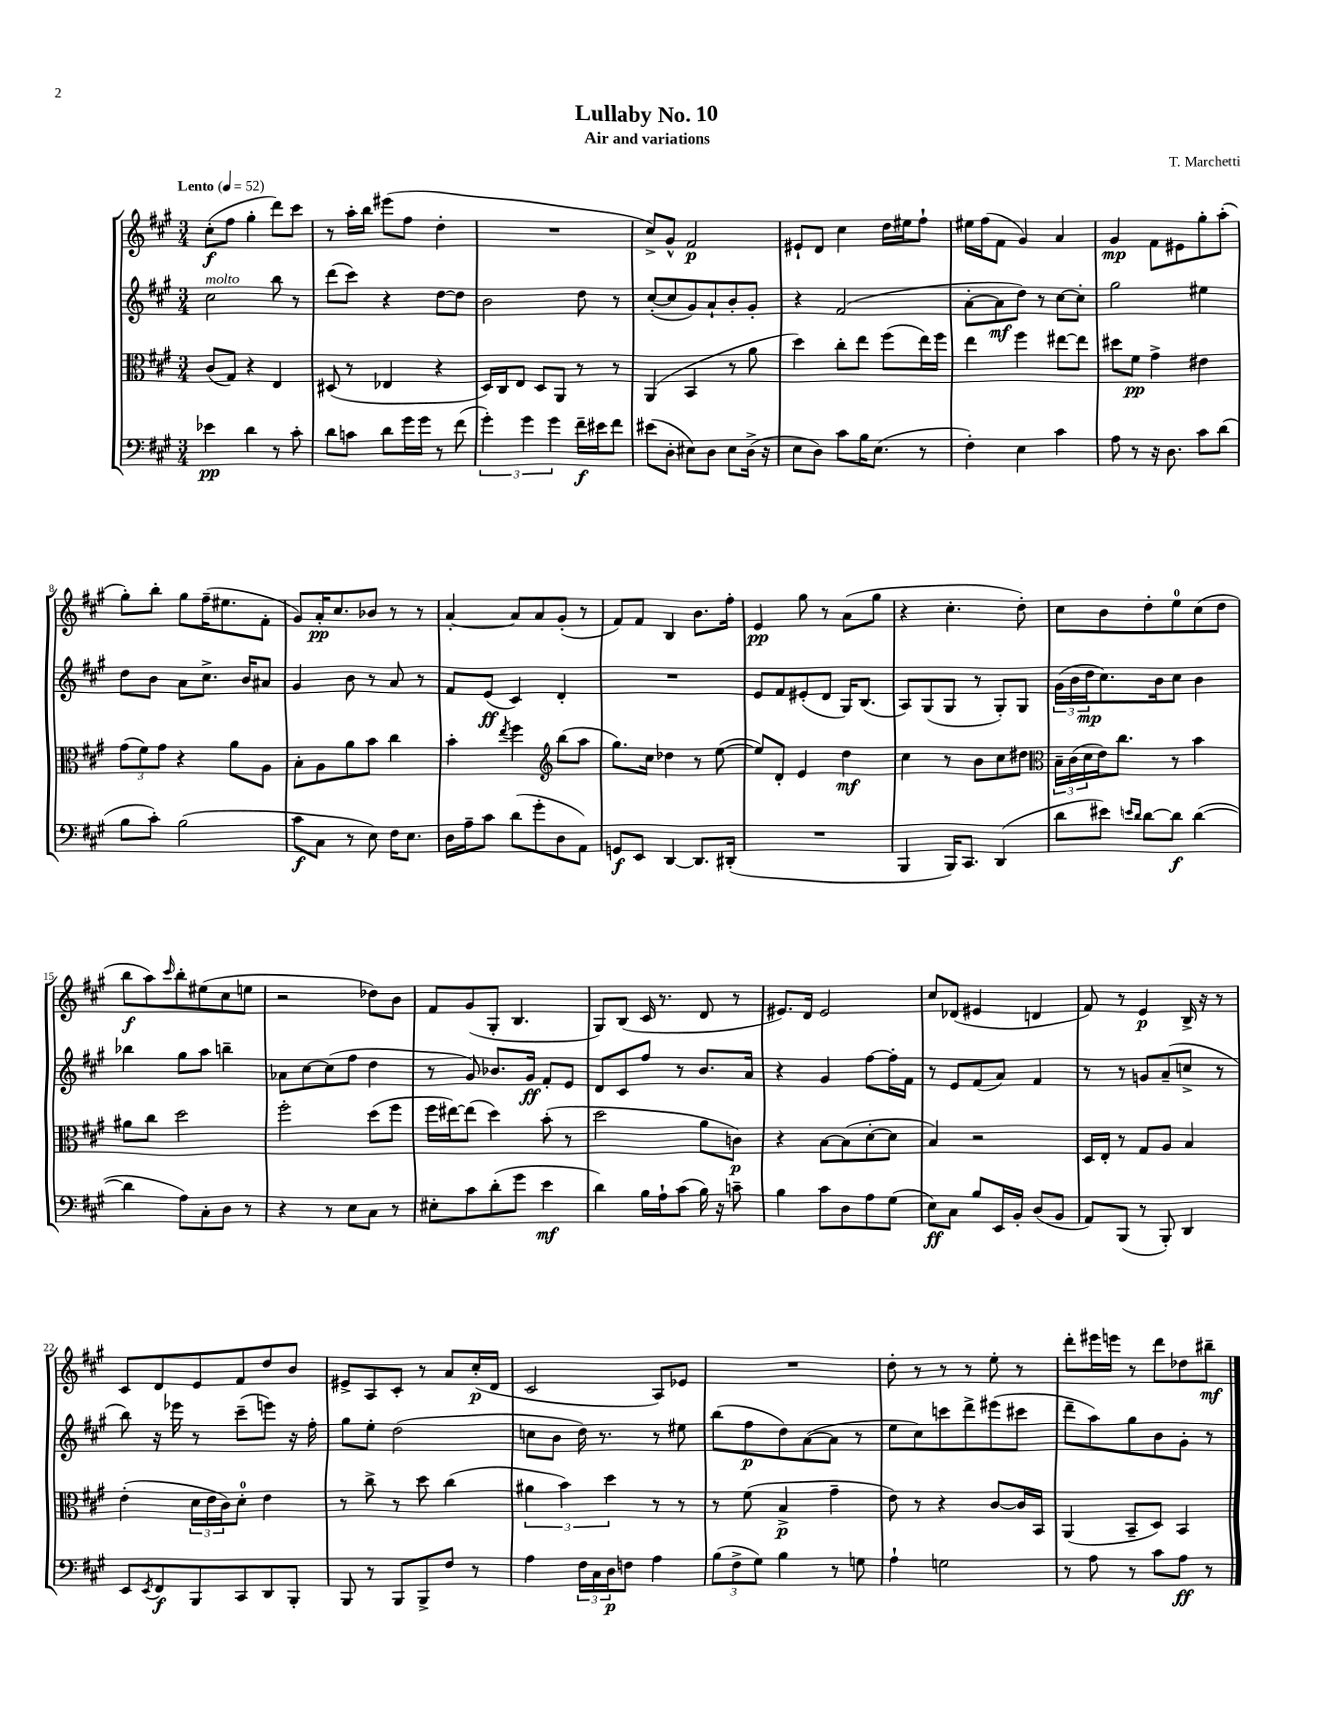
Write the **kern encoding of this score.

**kern	**dynam	**kern	**dynam	**kern	**dynam	**kern	**dynam
*part4	*part4	*part3	*part3	*part2	*part2	*part1	*part1
*staff4	*staff4	*staff3	*staff3	*staff2	*staff2	*staff1	*staff1
*clefF4	*	*clefC3	*	*clefG2	*	*clefG2	*
*k[f#c#g#]	*	*k[f#c#g#]	*	*k[f#c#g#]	*	*k[f#c#g#]	*
*M3/4	*	*M3/4	*	*M3/4	*	*M3/4	*
*MM52	*	*MM52	*	*MM52	*	*MM52	*
=1	=1	=1	=1	=1	=1	=1	=1
!	!	!	!	!	!	!LO:TX:a:B:t=Lento	!
!	!	!	!	!LO:TX:a:i:t=molto	!	!	!
4e-X\	pp	(8c#/L	.	2cc#\	.	(8cc#'\L	f
.	.	8G#/J)	.	.	.	8ff#\J	.
4d\	.	4r	.	.	.	4gg#'\	.
8r	.	4E/	.	8bb\	.	8ddd\L)	.
8c#'\	.	.	.	8r	.	8ccc#\J	.
=2	=2	=2	=2	=2	=2	=2	=2
8d\L	.	(8D#X/	.	(8ddd\L	.	8r	.
8cn\J	.	8r	.	8ccc#\J)	.	16aa'\LL	.
.	.	.	.	.	.	16bb\JJ	.
8d\L	.	4E-X/	.	4r	.	(8eee#X\L	.
16g#\L	.	.	.	.	.	8ff#\J	.
16g#\JJ	.	.	.	.	.	.	.
8r	.	4r	.	[8dd\L	.	4dd'\	.
(8f#\	.	.	.	8dd\J]	.	.	.
=3	=3	=3	=3	=3	=3	=3	=3
6g#'\)	.	16D/LL)	.	2b\	.	2.r	.
.	.	16C#/J	.	.	.	.	.
.	.	8E/J	.	.	.	.	.
6g#\	.	.	.	.	.	.	.
.	.	8D/L	.	.	.	.	.
6g#\	.	.	.	.	.	.	.
.	.	8AA/J	.	.	.	.	.
16f#~\LL	f	8r	.	8dd\	.	.	.
16e#X\J	.	.	.	.	.	.	.
8f#\J	.	8r	.	8r	.	.	.
=4	=4	=4	=4	=4	=4	=4	=4
(8e#X\L	.	(4AA/	.	([8cc#'/L	.	8cc#^/L)	.
8D'\J	.	.	.	8cc#/]	.	8g#^^/J	.
8E#X\L)	.	4BB/	.	8g#/)	.	2f#/	p
8D\J	.	.	.	8a`/	.	.	.
8E#\L	.	8r	.	8b'/	.	.	.
(16D^\Jk	.	8a\	.	8g#'/J	.	.	.
16r	.	.	.	.	.	.	.
=5	=5	=5	=5	=5	=5	=5	=5
8E\L	.	4dd\)	.	4r	.	8e#X`/L	.
8D\J)	.	.	.	.	.	8d/J	.
8c#\L	.	8cc#'\L	.	(2f#/	.	4cc#\	.
16B\K	.	8ee\J	.	.	.	.	.
(8.E\J	.	.	.	.	.	.	.
.	.	(8ff#\L	.	.	.	16dd\LL	.
.	.	.	.	.	.	16ee#X\J	.
8r	.	16ee\L)	.	.	.	8ff#`\J	.
.	.	16ff#\JJ	.	.	.	.	.
=6	=6	=6	=6	=6	=6	=6	=6
4F#'\)	.	4ee\	.	[8a'\L	.	16ee#X\LL	.
.	.	.	.	.	.	(16ff#\J	.
.	.	.	.	8a\]	mf	8f#\J	.
4E\	.	4ff#\	.	8dd\J)	.	4g#/)	.
.	.	.	.	8r	.	.	.
4c#\	.	[8ee#X\L	.	[8cc#\L	.	4a/	.
.	.	8ee#\J]	.	8cc#'\J]	.	.	.
=7	=7	=7	=7	=7	=7	=7	=7
8A\	.	8dd#X\L	.	2gg#\	.	4g#/	mp
8r	.	8f#\J	pp	.	.	.	.
16r	.	4g#^\	.	.	.	8f#\L	.
8.D\	.	.	.	.	.	.	.
.	.	.	.	.	.	8e#X\	.
8c#\L	.	4e#X\	.	4ee#X\	.	8gg#'\	.
(8d\J	.	.	.	.	.	(8aa'\J	.
!!LO:LB:g=z
=8	=8	=8	=8	=8	=8	=8	=8
8B\L	.	(12g#\L	.	8dd\L	.	8gg#'\L)	.
.	.	12f#\)	.	.	.	.	.
8c#'\J)	.	.	.	8b\J	.	8bb'\J	.
.	.	12g#\J	.	.	.	.	.
(2B\	.	4r	.	8a\L	.	8gg#\L	.
.	.	.	.	8.cc#^\J	.	(16ff#~\K	.
.	.	.	.	.	.	8.ee#X\	.
.	.	8a\L	.	.	.	.	.
.	.	.	.	16b/KL	.	.	.
.	.	8A\J	.	8a#X/J	.	8f#'\J	.
=9	=9	=9	=9	=9	=9	=9	=9
8c#\L	f	8B'\L	.	4g#/	.	8g#/L)	.
8C#\J	.	8A\	.	.	.	16a'/K	pp
.	.	.	.	.	.	8.cc#/	.
8r	.	8a\	.	8b\	.	.	.
8E\)	.	8b\J	.	8r	.	8b-X/J	.
16F#\KL	.	4cc#\	.	8a/	.	8r	.
8.E\J	.	.	.	.	.	.	.
.	.	.	.	8r	.	8r	.
=10	=10	=10	=10	=10	=10	=10	=10
16D\LL	.	4b'\	.	8f#/L	.	[4a'/	.
16A~\J	.	.	.	.	.	.	.
8c#\J	.	.	.	(8e/J	ff	.	.
.	.	8qee/	.	.	.	.	.
(8d\L	.	4ff#\	.	4c#/)	.	8a/L]	.
8g#'\	.	.	.	.	.	8a/	.
*	*	*clefG2	*	*	*	*	*
8D\	.	(8bb\L	.	4d'/	.	(8g#'/J	.
8AA\J)	.	8aa\J	.	.	.	8r	.
=11	=11	=11	=11	=11	=11	=11	=11
8GGn/L	f	8.gg#\L)	.	2.r	.	8f#/L)	.
8EE/J	.	.	.	.	.	8f#/J	.
.	.	16cc#\Jk	.	.	.	.	.
[4DD/	.	4dd-X\	.	.	.	4B/	.
8.DD/L]	.	8r	.	.	.	8.b\L	.
.	.	([8ee\	.	.	.	.	.
(16DD#X'/Jk	.	.	.	.	.	16ff#'\Jk	.
=12	=12	=12	=12	=12	=12	=12	=12
2.r	.	8ee/L])	.	8e/L	.	4e/	pp
.	.	8d'/J	.	8f#/	.	.	.
.	.	4e/	.	(8e#X'/	.	8gg#\	.
.	.	.	.	8d/J	.	8r	.
.	.	4dd\	mf	16G#/KL)	.	(8a\L	.
.	.	.	.	(8.B/J	.	.	.
.	.	.	.	.	.	8gg#\J	.
=13	=13	=13	=13	=13	=13	=13	=13
4BBB/	.	4cc#\	.	8A/L)	.	4r	.
.	.	.	.	(8G#/	.	.	.
16BBB/KL)	.	8r	.	8G#/J	.	4.cc#'\	.
8.CC#/J	.	.	.	.	.	.	.
.	.	8b\L	.	8r	.	.	.
(4DD/	.	8cc#\	.	8G#'/L)	.	.	.
.	.	8dd#X\J	.	8G#/J	.	8dd'\)	.
=14	=14	=14	=14	=14	=14	=14	=14
*	*	*clefC3	*	*	*	*	*
8d\L	.	24B~\LL	.	(24g#\LL	.	8cc#\L	.
.	.	(24c#\	.	24b\	.	.	.
.	.	24d\	.	24dd\J	mp	.	.
8e#X\J)	.	16e\J)	.	8.cc#\)	.	8b\	.
.	.	8.cc#\J	.	.	.	.	.
16qqen/LL	.	.	.	.	.	.	.
16qqd/JJ	.	.	.	.	.	.	.
[8d\L	.	.	.	.	.	8dd'\	.
.	.	.	.	16b\k	.	.	.
8d\J]	f	8r	.	8cc#\J	.	8ee\	.
([4d\	.	4b\	.	4b\	.	(8cc#\	.
.	.	.	.	.	.	8dd\J	.
!!LO:LB:g=z
=15	=15	=15	=15	=15	=15	=15	=15
4d\]	.	8a#X\L	.	4bb-X\	.	8bb\L	f
.	.	8cc#\J	.	.	.	8aa\)	.
.	.	.	.	.	.	16qqccc#/	.
8A\L)	.	2dd\	.	8gg#\L	.	8bb'\	.
8C#'\	.	.	.	8aa\J	.	(8ee#X\	.
8D\J	.	.	.	4bbn~\	.	8cc#\	.
8r	.	.	.	.	.	8een\J	.
=16	=16	=16	=16	=16	=16	=16	=16
4r	.	2ff#'\	.	8a-X\L	.	2r	.
.	.	.	.	[8cc#\	.	.	.
8r	.	.	.	(8cc#\]	.	.	.
8E\L	.	.	.	8ff#\J	.	.	.
8C#\J	.	(8dd\L	.	4dd\	.	8dd-X\L)	.
8r	.	8ff#\J	.	.	.	8b\J	.
=17	=17	=17	=17	=17	=17	=17	=17
8E#X'\L	.	16ff#\LL	.	8r	.	8f#/L	.
.	.	[16ee#X\J)	.	.	.	.	.
8c#\	.	(8ee#\J]	.	8g#/)	.	(8g#/	.
(8d'\	.	4dd\)	.	8.b-X/L	.	8G#'/J	.
8g#\J	.	.	.	.	.	4.B/	.
.	.	.	.	16g#/Jk	ff	.	.
4e\	mf	(8b'\	.	8f#'/L	.	.	.
.	.	8r	.	8e/J	.	.	.
=18	=18	=18	=18	=18	=18	=18	=18
4d\)	.	2dd\	.	8d/L	.	8G#/L)	.
.	.	.	.	8c#/	.	(8B/J	.
16B\LL	.	.	.	8ff#/J	.	16c#/	.
16A`\J	.	.	.	.	.	8.r	.
(8c#\J	.	.	.	8r	.	.	.
16B\)	.	8a\L	.	8.b/L	.	8d/	.
16r	.	.	.	.	.	.	.
8cn~\	.	8cn\J)	p	.	.	8r	.
.	.	.	.	16a/Jk	.	.	.
=19	=19	=19	=19	=19	=19	=19	=19
4B\	.	4r	.	4r	.	8.e#X/L)	.
.	.	.	.	.	.	16d/Jk	.
8c#\L	.	[8B\L	.	4g#/	.	2e#/	.
8D\	.	(8B\]	.	.	.	.	.
8A\	.	[8d'\	.	[8ff#\L	.	.	.
(8G#\J	.	8d\J]	.	16ff#'\L]	.	.	.
.	.	.	.	16f#\JJ	.	.	.
=20	=20	=20	=20	=20	=20	=20	=20
8E\L)	ff	4B/)	.	8r	.	8cc#/L	.
8C#\J	.	.	.	8e/L	.	(8d-X/J	.
8B/L	.	2r	.	(8f#/	.	4e#X/	.
16EE/L	.	.	.	8a/J)	.	.	.
16BB'/JJ	.	.	.	.	.	.	.
(8D/L	.	.	.	4f#/	.	4dn/	.
8BB/J	.	.	.	.	.	.	.
=21	=21	=21	=21	=21	=21	=21	=21
8AA/L)	.	16D/LL	.	8r	.	8f#/)	.
.	.	16E'/JJ	.	.	.	.	.
(8BBB/J	.	8r	.	8r	.	8r	.
8r	.	8G#/L	.	8gn/L	.	4e/	p
8BBB'/)	.	8A/J	.	(8a~/	.	.	.
4DD/	.	4B/	.	8ccn^/J	.	16B^/	.
.	.	.	.	.	.	16r	.
.	.	.	.	8r	.	8r	.
!!LO:LB:g=z
=22	=22	=22	=22	=22	=22	=22	=22
8EE/L	.	(4e'\	.	8bb\)	.	8c#/L	.
8qEE/	.	.	.	.	.	.	.
8FF#/	f	.	.	16r	.	8d/	.
.	.	.	.	16eee-X\	.	.	.
8BBB/	.	24d\LL	.	8r	.	8e/	.
.	.	24e\	.	.	.	.	.
.	.	24c#\J)	.	.	.	.	.
8CC#/	.	8d'\J	.	(8ccc#~\L	.	8f#/	.
8DD/	.	4e\	.	8eeen\J)	.	8dd/	.
8BBB'/J	.	.	.	16r	.	8b/J	.
.	.	.	.	16ff#'\	.	.	.
=23	=23	=23	=23	=23	=23	=23	=23
8BBB/	.	8r	.	8gg#\L	.	8e#X^/L	.
8r	.	8cc#^\	.	8ee'\J	.	8A/	.
8BBB/L	.	8r	.	(2dd\	.	8c#'/J	.
8BBB^/	.	8dd\	.	.	.	8r	.
8F#/J	.	(4cc#\	.	.	.	8a/L	.
8r	.	.	.	.	.	(16cc#'/L	p
.	.	.	.	.	.	16d/JJ	.
=24	=24	=24	=24	=24	=24	=24	=24
4A\	.	6a#X\	.	8ccn\L	.	2c#/	.
.	.	.	.	8b\J	.	.	.
.	.	6b\)	.	.	.	.	.
24F#\LL	.	.	.	16dd\)	.	.	.
24C#\	.	.	.	.	.	.	.
.	.	.	.	8.r	.	.	.
24D\J	p	6dd\	.	.	.	.	.
8Fn\J	.	.	.	.	.	.	.
4A\	.	8r	.	8r	.	8A/L)	.
.	.	8r	.	8ee#X\	.	8e-X/J	.
=25	=25	=25	=25	=25	=25	=25	=25
(12B\L	.	8r	.	(8bb\L	.	2.r	.
12F#^\	.	.	.	.	.	.	.
.	.	(8f#\	.	8ff#\	p	.	.
12G#\J)	.	.	.	.	.	.	.
4B\	.	4B^/	p	8dd\)	.	.	.
.	.	.	.	([8a\	.	.	.
8r	.	4g#~\	.	8a\J]	.	.	.
8Gn\	.	.	.	8r	.	.	.
=26	=26	=26	=26	=26	=26	=26	=26
4A`\	.	8e\)	.	8ee\L	.	8dd'\	.
.	.	8r	.	8cc#\)	.	8r	.
2Gn\	.	4r	.	8cccn\	.	8r	.
.	.	.	.	8ddd^\	.	8r	.
.	.	[8c#/L	.	(8eee#X\	.	8ee'\	.
.	.	16c#/L]	.	8ccc#X\J	.	8r	.
.	.	16BB/JJ	.	.	.	.	.
=27	=27	=27	=27	=27	=27	=27	=27
8r	.	(4AA/	.	8ddd~\L	.	8ddd'\L	.
8A\	.	.	.	8aa\)	.	16eee#X\L	.
.	.	.	.	.	.	16eeen\JJ	.
8r	.	8BB~/L	.	8gg#\	.	8r	.
8c#\L	.	8D/J)	.	8b\	.	8ddd\L	.
8A\J	ff	4BB/	.	8g#'\J	.	8dd-X\	.
8r	.	.	.	8r	.	8bb#X~\J	mf
==	==	==	==	==	==	==	==
*-	*-	*-	*-	*-	*-	*-	*-
